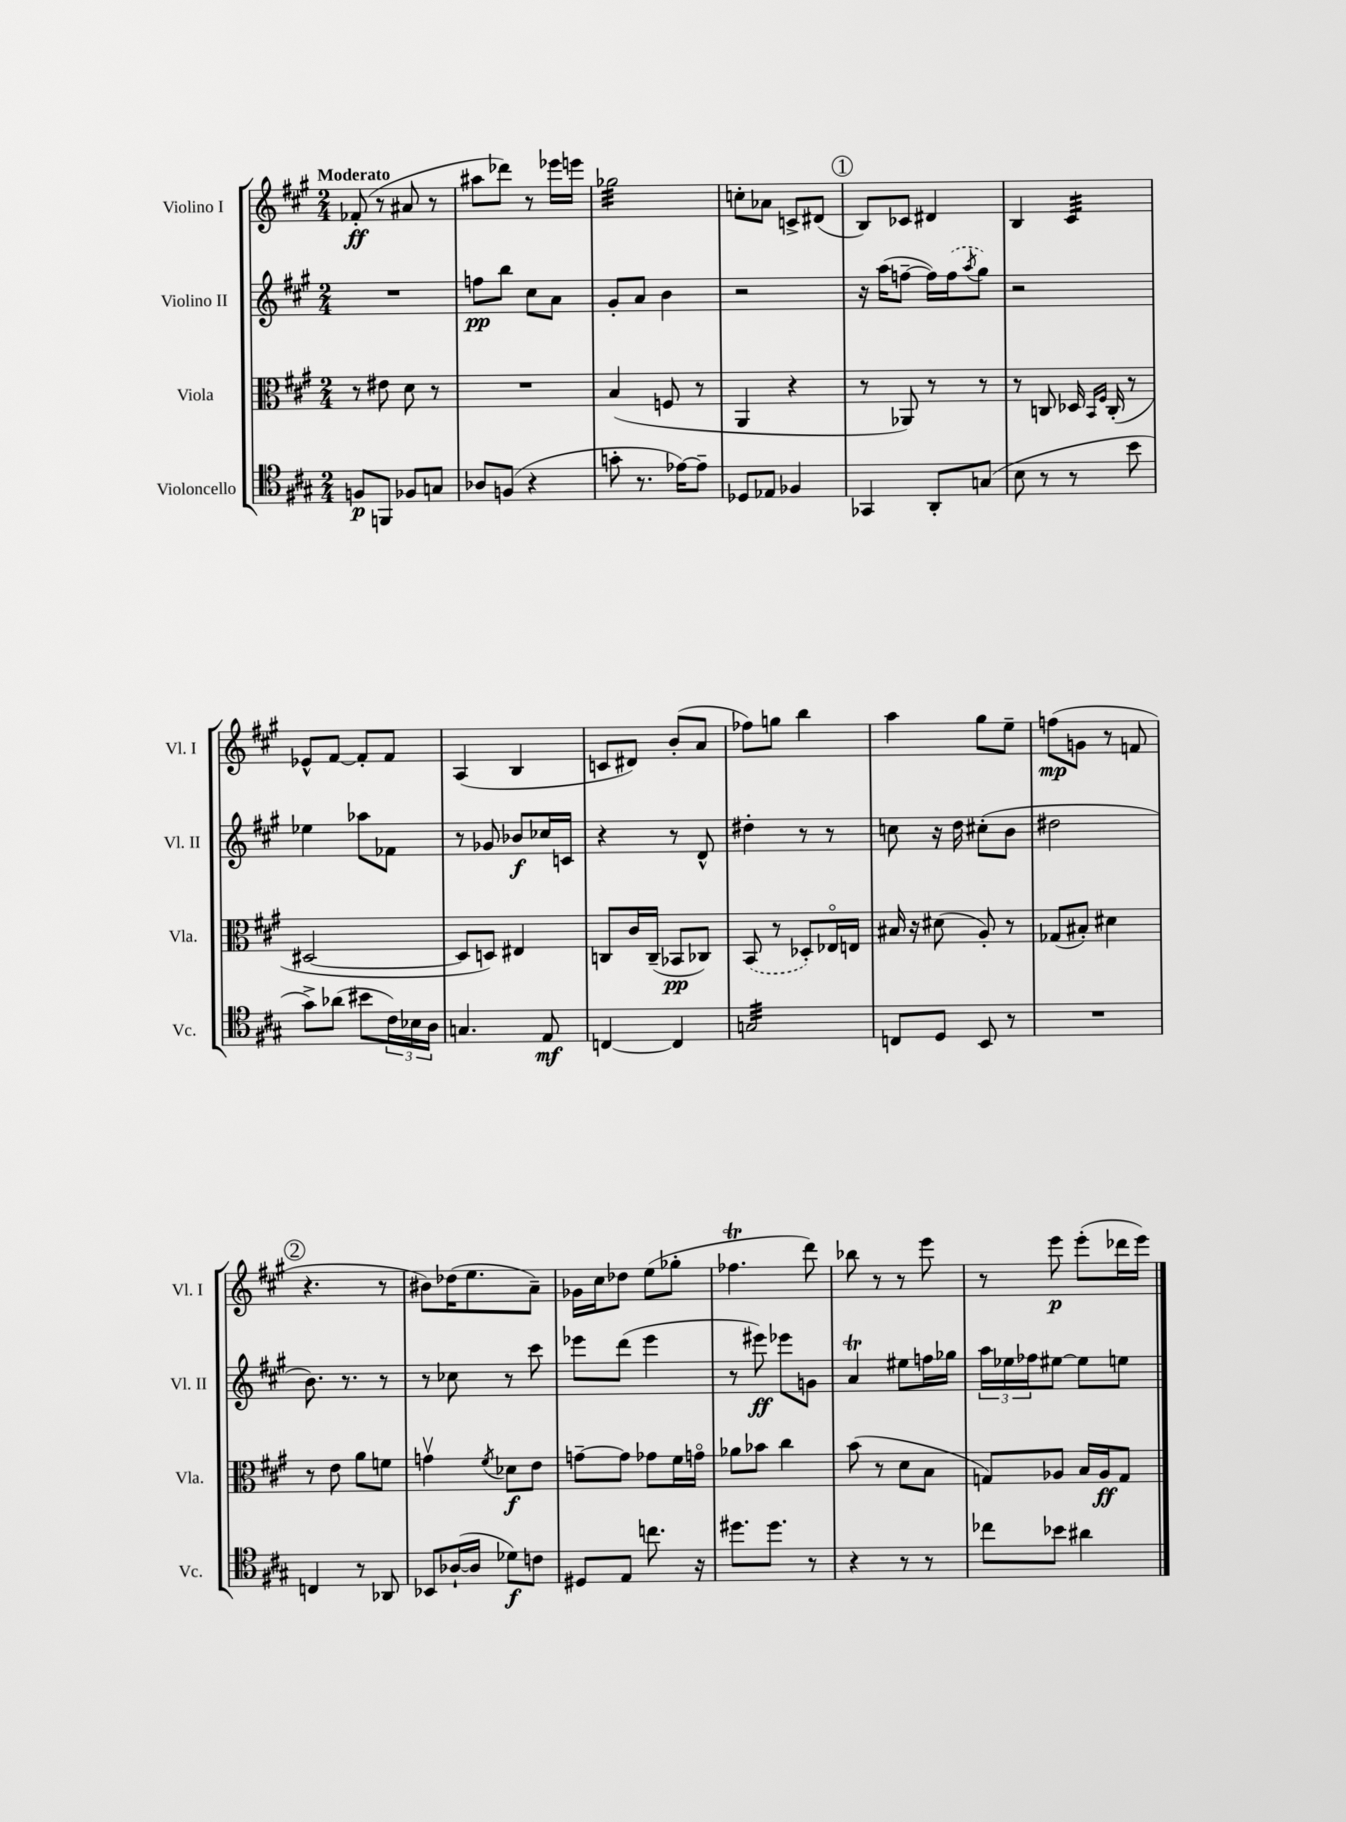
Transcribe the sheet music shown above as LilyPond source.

<<
\new StaffGroup <<
\new Staff = "s0" \with { instrumentName = "Violino I" shortInstrumentName = "Vl. I" } {
    \clef treble \key a \major \numericTimeSignature \time 2/4 \tempo "Moderato"
    fes'8-.\ff( r8 ais'8 r8 |
    ais''8 des'''8) r8 ees'''16 e'''16 |
    ges''2:32 |
    c''8-. aes'8 c'8-> dis'8( |
    \mark \markup { \circle "1" } b8) ces'8 dis'4 |
    b4 cis'4:32 |
    ees'8-^ fis'8~ fis'8-. fis'8 |
    a4( b4 |
    c'8 dis'8) b'8-.( a'8 |
    fes''8) g''8 b''4 |
    a''4 gis''8 e''8-- |
    f''8\mp( g'8 r8 f'8 |
    \mark \markup { \circle "2" } r4. r8 |
    bis'8) des''16( e''8. a'8--) |
    ges'16 cis''16 des''8 e''8( ges''8-. |
    fes''4.\trill d'''8) |
    bes''8 r8 r8 e'''8 |
    r8 e'''8\p e'''8-.( des'''16 e'''16) \bar "|." |
}
\new Staff = "s1" \with { instrumentName = "Violino II" shortInstrumentName = "Vl. II" } {
    \clef treble \key a \major \numericTimeSignature \time 2/4
    R2 |
    f''8\pp b''8 cis''8 a'8 |
    gis'8-. a'8 b'4 |
    r2 |
    \mark \markup { \circle "1" } r16 a''16( f''8~-- f''16) \once \slurDashed f''16( \acciaccatura { a''8 } gis''8) |
    r2 |
    ees''4 aes''8 fes'8 |
    r8 ges'8 bes'8\f ces''16 c'16 |
    r4 r8 d'8-^ |
    dis''4-. r8 r8 |
    c''8 r16 d''16 cis''8-.( b'8 |
    dis''2 |
    \mark \markup { \circle "2" } b'8.) r8. r8 |
    r8 ces''8 r8 cis'''8 |
    ees'''8 d'''8( ees'''4 |
    r8 eis'''8\ff) ees'''8 g'8 |
    a'4\trill eis''8 f''16 ges''16 |
    \tuplet 3/2 { a''16 ees''16 fes''16 } eis''8~ eis''8 e''8 \bar "|." |
}
\new Staff = "s2" \with { instrumentName = "Viola" shortInstrumentName = "Vla." } {
    \clef alto \key a \major \numericTimeSignature \time 2/4
    r8 eis'8 d'8 r8 |
    R2 |
    b4( f8 r8 |
    a,4 r4 |
    \mark \markup { \circle "1" } r8 aes,8) r8 r8 |
    r8 c8 des16 \grace { b,16 fis16 } c16-.( r8 |
    dis2~ |
    dis8 d8) eis4 |
    c8 cis'16 c16--( bes,8\pp ces8) |
    \once \slurDashed b,8( r8 des8-.) ees16\flageolet e16 |
    bis16 r16 dis'8( a8-.) r8 |
    ges8( bis8-.) dis'4 |
    \mark \markup { \circle "2" } r8 e'8 a'8 f'8 |
    g'4\upbow \acciaccatura { fis'8 } des'8\f e'8 |
    g'8~-- g'8 ges'8 fis'16 g'16\flageolet |
    aes'8 bes'8 cis''4 |
    b'8( r8 d'8 b8 |
    g8) aes8 b16 aes16\ff g8 \bar "|." |
}
\new Staff = "s3" \with { instrumentName = "Violoncello" shortInstrumentName = "Vc." } {
    \clef tenor \key a \major \numericTimeSignature \time 2/4
    f8\p f,8 fes8 g8 |
    aes8 f8( r4 |
    g'8-. r8. ees'16~) ees'8-- |
    des8 ees8 fes4 |
    \mark \markup { \circle "1" } ges,4 a,8-. g8( |
    b8 r8 r8 b'8 |
    gis'8->) aes'8( bis'8 \tuplet 3/2 { cis'16) bes16 a16 } |
    g4. e8\mf |
    c4~ c4 |
    g2:32 |
    c8 d8 b,8 r8 |
    R2 |
    \mark \markup { \circle "2" } c4 r8 aes,8 |
    bes,8 aes16~-!( aes16 des'8\f) c'8 |
    dis8 e8 c''8. r16 |
    dis''8. dis''8. r8 |
    r4 r8 r8 |
    ces''8 bes'8 ais'4 \bar "|." |
}
>>
>>
\layout { \context { \Score \remove "Bar_number_engraver" } }
